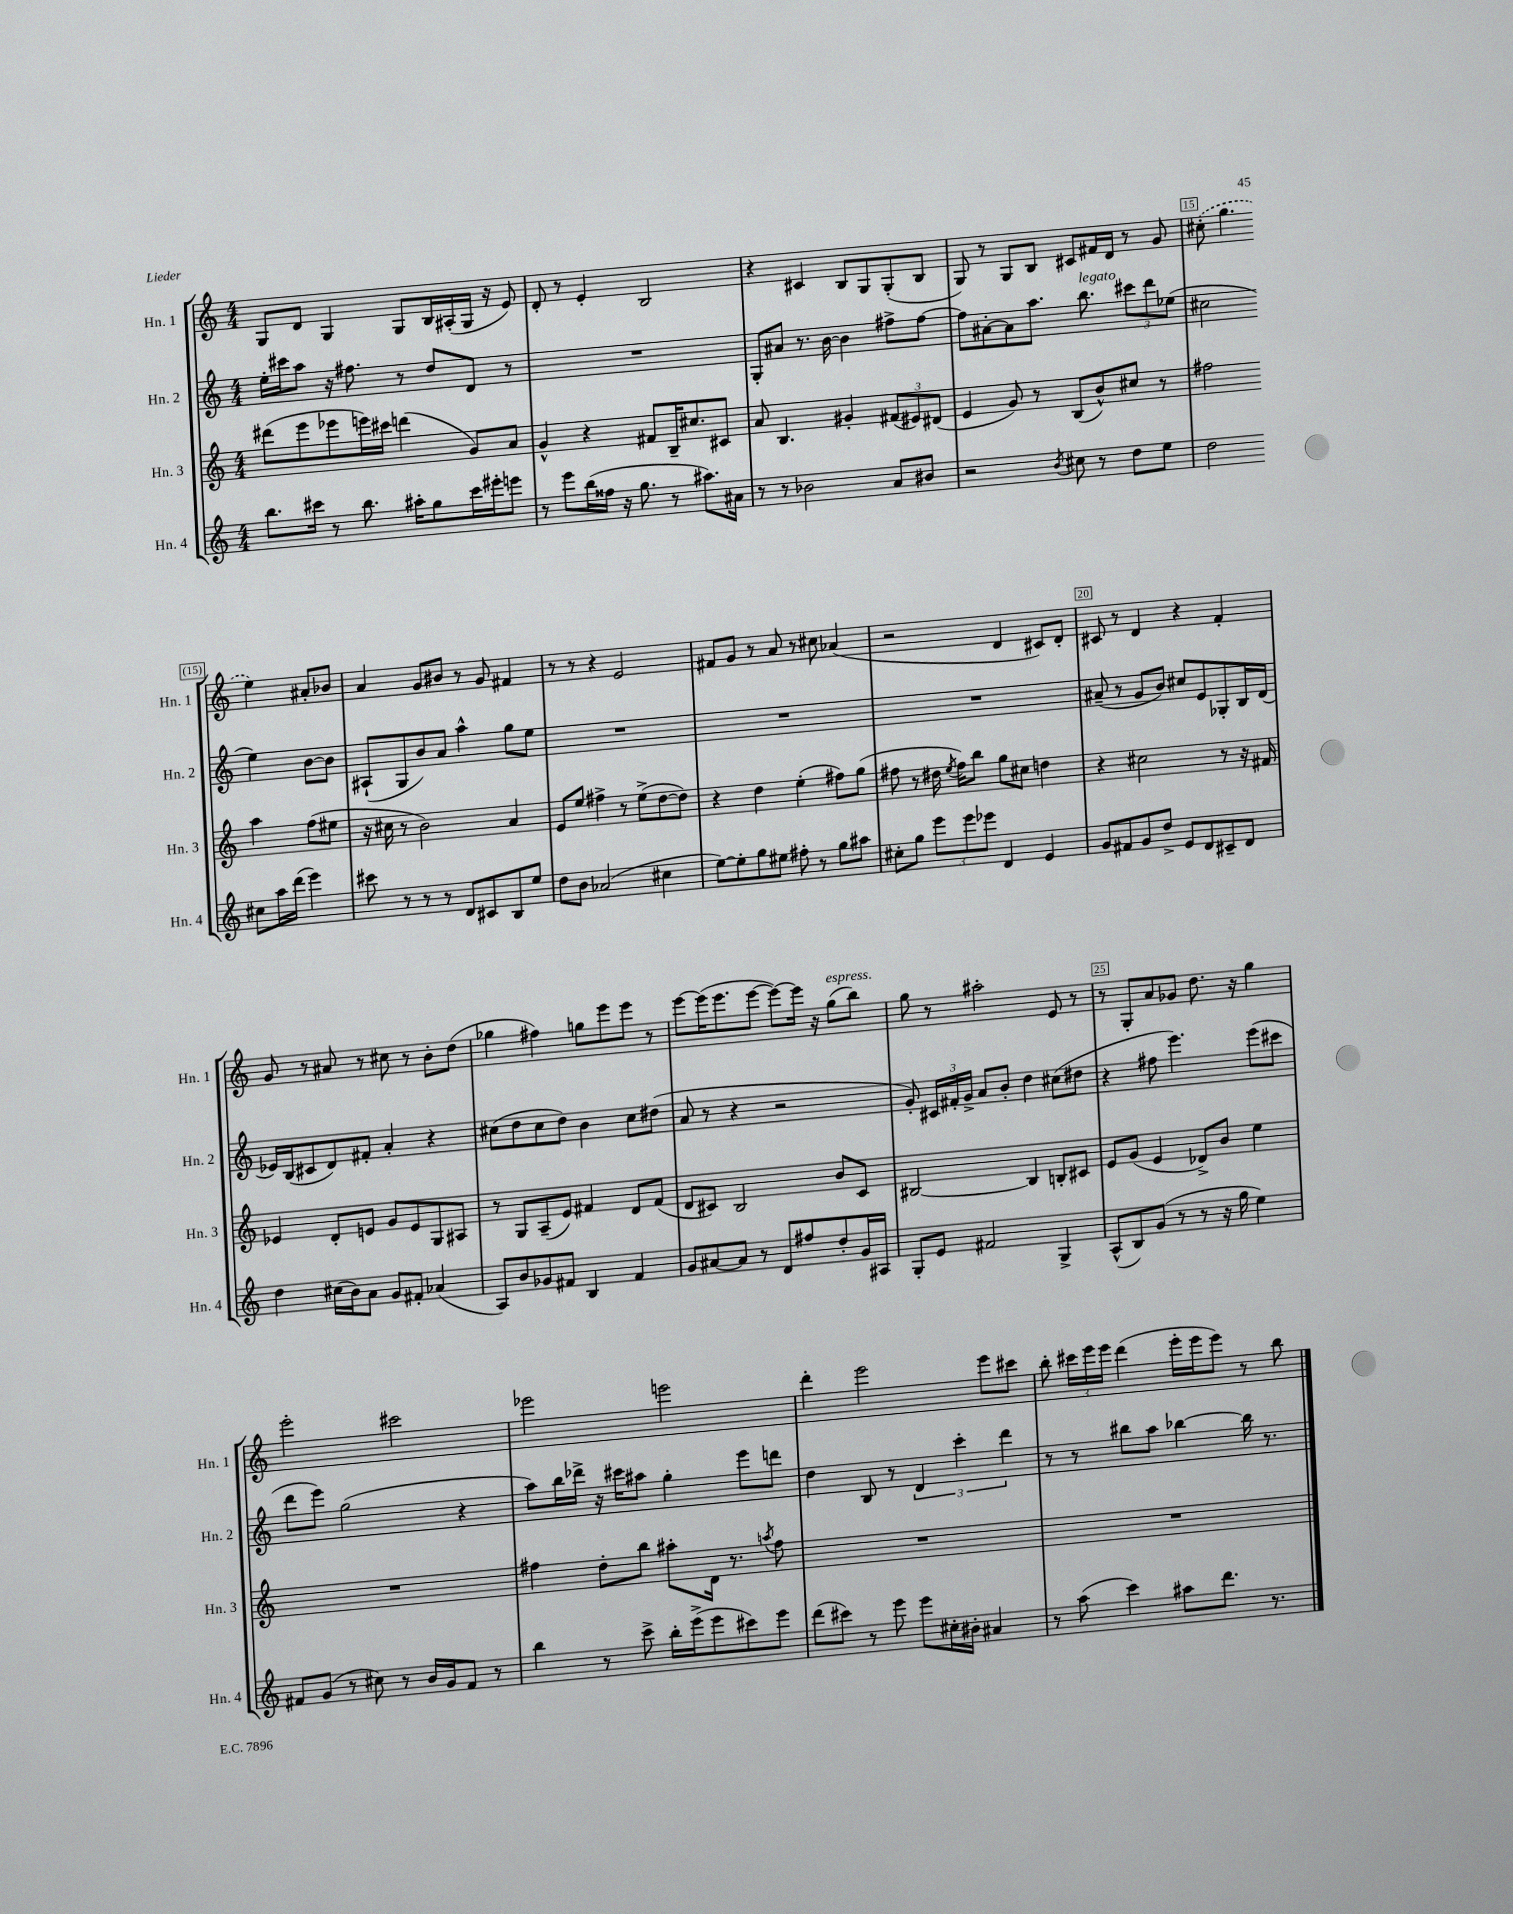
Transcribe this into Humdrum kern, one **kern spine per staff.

**kern	**kern	**kern	**kern
*part4	*part3	*part2	*part1
*staff4	*staff3	*staff2	*staff1
*I"Hn. 4	*I"Hn. 3	*I"Hn. 2	*I"Hn. 1
*I'Hn. 4	*I'Hn. 3	*I'Hn. 2	*I'Hn. 1
*clefG2	*clefG2	*clefG2	*clefG2
*k[]	*k[]	*k[]	*k[]
*M4/4	*M4/4	*M4/4	*M4/4
=11	=11	=11	=11
8.bb\L	(8ddd#X\L	16ee'\LL	8G/L
.	.	16ccc#X\J	.
.	8eee\	8aa\J	8d/J
16ccc#X\Jk	.	.	.
8r	8eee-X\	16r	4G/
.	.	8.ff#X\	.
8.bb\	16eeen\L)	.	.
.	16ccc#X\JJ	.	.
.	(4dddn\	8r	8G/L
16aa#X'\KL	.	.	.
8gg\	.	8dd/L	16B/L
.	.	.	(16A#X'/
16ccc#\L	8g/L)	8d/J	16G/JJ
16eee#X'\J	.	.	16r
8eeen\J	8a/J	8r	8e/)
=12	=12	=12	=12
8r	4g^^/	1r	8d'/
8eee\L	.	.	8r
(16bb\L	4r	.	4e'/
16ff##X\JJ	.	.	.
16r	.	.	.
8.gg\	.	.	.
.	8f#X/L	.	2B/
8r	16B~/K	.	.
.	8.cc#X/	.	.
8.aa#X\L)	.	.	.
.	8c#X/J	.	.
16a#X\Jk	.	.	.
=13	=13	=13	=13
8r	8a/	8G'/L	4r
8r	4.B/	8a#X/J	.
2b-X\	.	8.r	4c#X/
.	.	[16b\	.
.	4g#X'/	4b\]	8B/L
.	.	.	8G/
8a/L	(12f#X/L	8ff#X^\L	(8G'/
.	12e#X/)	.	.
8b#X/J	.	[8ff#\J	8B/J
.	(12d#X/J	.	.
=14	=14	=14	=14
2r	4e/	8ff#\L]	8G/)
.	.	[8a#X'\	8r
.	8g/)	8a#\]	8G/L
.	8r	8.aa\J	8B/J
8qb/	.	.	.
8cc#X\	(8B/L	.	8c#X/L
!	!	!LO:TX:a:i:t=legato	!
.	.	8.bb\	.
8r	8b^^/)	.	16f#X/L
.	.	.	16d/JJ
8dd\L	8cc#X/J	12ccc#X\L	8r
.	.	12ddd\	.
8ee\J	8r	.	8g/
.	.	(12ee-X\J	.
=15	=15	=15	=15
2dd\	2ff#X\	2cc#X\	(8cc#X'\
.	.	.	4.gg\
8cc#X\L	4aa\	4ee\)	4ee\)
16aa\L	.	.	.
(16ddd\JJ	.	.	.
4eee\)	(8ff#\L	[8b\L	8a#X'/L
.	8ee#X\J	8b\J]	8b-X/J
!!LO:LB:g=z
=16	=16	=16	=16
8ccc#X\	16r	(8A#X`/L	4a/
.	16cc#X\	.	.
8r	8r	8G/	.
8r	2b\)	8b/)	8g/L
8r	.	8a/J	8b#X/J
8d/L	.	4aa^^\	8r
8c#X/	.	.	8g/
8B/	4a/	8gg\L	4f#X/
8ee/J	.	8ee\J	.
=17	=17	=17	=17
8dd\L	8e/L	1r	8r
8b\J	8ee/J	.	8r
(2a-X/	4ff#X^\	.	4r
.	8r	.	2e/
.	(8ee^\L	.	.
4cc#X\	[8dd\	.	.
.	8dd\J])	.	.
=18	=18	=18	=18
[8ee\L)	4r	1r	8f#X/L
8ee'\]	.	.	8g/J
8gg\	4dd\	.	8r
8ee#X\J	.	.	8a/
8ff#X'\	(4ee'\	.	8r
8r	.	.	8cc#X\
8gg\L	8ff#X\L)	.	(4a-X/
8aa#X\J	(8gg\J	.	.
=19	=19	=19	=19
8cc#X'\L	8ff#X\	1r	2r
8gg\J	8r	.	.
12eee\L	16dd#X\	.	.
.	8qee/	.	.
.	16ff#\KL)	.	.
12eee\	.	.	.
.	8bb\J	.	.
12eee-X\J	.	.	.
4d/	8gg\L	.	4d/
.	8cc#X\J	.	.
4e/	4ddn\	.	8c#X/L)
.	.	.	8d'/J
=20	=20	=20	=20
8g/L	4r	(8a#X~/	8c#X/
8f#X/	.	8r	8r
8g/	2cc#X\	8g/L	4d/
8dd^/J	.	8b/J)	.
8e/L	.	8cc#X/L	4r
8d/	.	8e/	.
8c#X~/	8r	8G-X'/	4f'/
8d/J	16r	16B/L	.
.	16f#X/	(16d/JJ	.
!!LO:LB:g=z
=21	=21	=21	=21
4dd\	4e-X/	16e-X/LL)	8g/
.	.	(16B/J	.
.	.	8c#X/	8r
(16cc#X\LL	8d'/L	8d/)	8a#X/
16b\J)	.	.	.
8a\J	8en/J	8f#X'/J	8r
8g/L	8g/L	4a'/	8cc#X\
8f#X'/J	8e/	.	8r
(4a-X/	8G/	4r	8b'\L
.	8A#X/J	.	(8dd\J
=22	=22	=22	=22
8A/L)	8r	(8cc#X\L	4gg-X\
8b/	8G/L	8dd\	.
8g-X/	(8A~/	8cc#\	4ff#X\)
8f#X/J	8e/J)	8dd\J)	.
4B/	4f#X/	4b\	8ggn\L
.	.	.	8eee\
4f#/	8d/L	8cc#\L	8eee\J
.	(8f#/J	(8dd#X\J	8r
=23	=23	=23	=23
8g/L	8d/L	8a/	[8eee\L
[8a#X/	8c#X/J)	8r	(16eee\K]
.	.	.	8.eee\
8a#/J]	2B/	4r	.
8r	.	.	[8eee\J
8d/L	.	2r	8eee\L_)
8ff#X/	.	.	16eee\Jk]
.	.	.	16r
!	!	!	!LO:TX:a:i:t=espress.
8dd'/	8b/L	.	(8gg\L
16g/L	8c#/J	.	8bb\J)
16A#X/JJ	.	.	.
=24	=24	=24	=24
8G'/L	[2B#X/	8g'/)	8gg\
8e/J	.	24c#X/LL	8r
.	.	24f#X'/	.
.	.	24g^/JJ	.
2f#X/	.	8a/L	2aa#X'\
.	.	8b'/J	.
.	4B#/]	4dd\	.
4G^/	8Bn'/L	(8cc#X\L	8e/
.	8c#X/J	8dd#X\J	8r
=25	=25	=25	=25
(8A^^/L	8e/L	4r	8r
8B/)	(8g/J	.	8G'/L
(8g/J	4e/	8ff#X\	8a/
8r	.	4.eee\)	8g-X/J
8r	8d-X^/L)	.	8.dd\
16r	8b/J	.	.
16gg\	.	.	16r
4ee\)	4ee\	(8eee\L	4gg\
.	.	8ccc#X\J	.
!!LO:LB:g=z
=26	=26	=26	=26
8f#X/L	1r	8ddd\L	2eee'\
(8g/J	.	8eee\J)	.
8r	.	(2gg\	.
8cc#X\)	.	.	.
8r	.	.	2ccc#X\
16b/LL	.	.	.
16g/J	.	.	.
8f#/J	.	4r	.
8r	.	.	.
=27	=27	=27	=27
4bb\	4ff#X\	8aa\L)	2eee-X\
.	.	16bb\L	.
.	.	16ddd-X^\JJ	.
8r	8dd'\L	16r	.
.	.	16ccc#X\KL	.
8ccc^\	8bb\J	8aa#X\J	.
16bb'\LL	8aa#X'\L	4gg'\	2eeen\
(16eee^\J	.	.	.
8eee\	16d\Jk	.	.
.	8.r	.	.
8ccc#X\)	.	8eee\L	.
.	8qaan/	.	.
8eee\J	8ff#\	8dddn\J	.
=28	=28	=28	=28
(8ddd\L	1r	4dd\	4ddd'\
8ccc#X\J)	.	.	.
8r	.	8B/	2eee\
8eee\	.	8r	.
8eee\L	.	6d/	.
16cc#X'\L	.	.	.
.	.	6ccc'\	.
16b#X'\JJ	.	.	.
4a#X/	.	.	8eee\L
.	.	6ddd\	.
.	.	.	8ccc#X\J
=29	=29	=29	=29
8r	1r	8r	8bb'\
(8aa\	.	8r	24ccc#X\LL
.	.	.	24eee\
.	.	.	24eee\JJ
4ccc\)	.	8bb#X\L	(4ddd\
.	.	8aa\J	.
8aa#X\L	.	[4bb-X\	16eee'\LL
.	.	.	16eee\J
8.ddd\J	.	.	8eee\J)
.	.	16bb-\]	8r
8.r	.	8.r	.
.	.	.	8bb\
==	==	==	==
*-	*-	*-	*-
